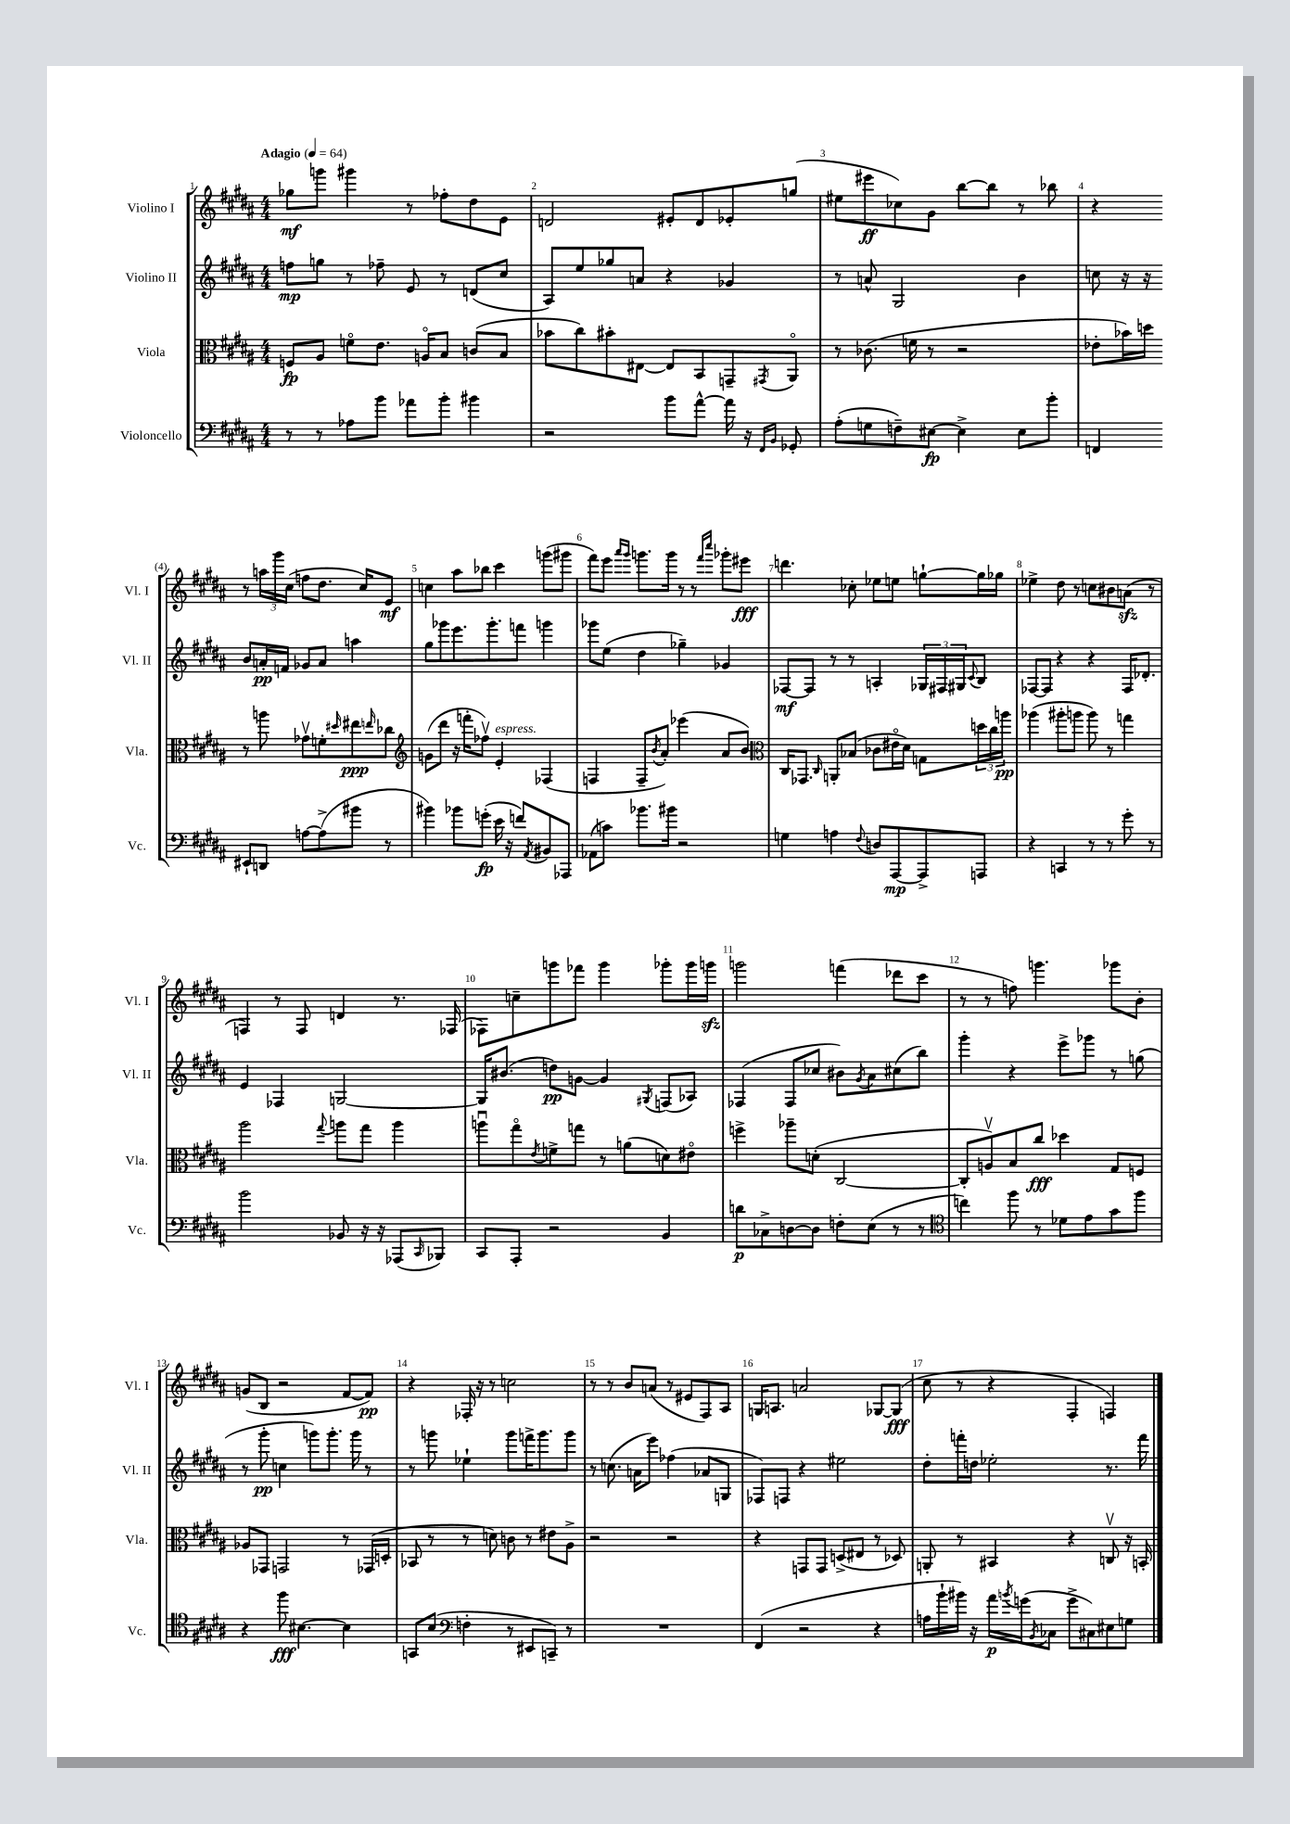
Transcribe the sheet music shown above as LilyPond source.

<<
\new StaffGroup <<
\new Staff = "s0" \with { instrumentName = "Violino I" shortInstrumentName = "Vl. I" } {
    \clef treble \key b \major \numericTimeSignature \time 4/4 \tempo "Adagio" 4 = 64
    ges''8\mf g'''8 gis'''4 r8 fes''8-. dis''8 e'8 |
    d'2 eis'8-. d'8 ees'8-. g''8( |
    eis''8 eis'''8\ff ces''8) gis'8 b''8~ b''8 r8 bes''8 |
    r4 r8 \tuplet 3/2 { a''16 gis'''16 cis''16( } f''8 dis''8. cis''16) e'8\mf |
    c''4 ais''8 bes''8 cis'''4 g'''8( gis'''8 |
    fis'''8) e'''8 \grace { ais'''16 gis'''16 } g'''8. g'''16 r8 r8 \grace { fis'''16 cis''''16 } ges'''8-. eis'''8\fff |
    d'''4. ces''8-. ees''8 e''8 g''8~-! g''16 ges''16 |
    ees''4-> dis''8 r8 c''8 bis'8 a'8\sfz( r8 |
    f4) r8 f8 d'4 r8. fes16( |
    fes8) c''8-- g'''8 fes'''8 g'''4 ges'''8-. ges'''16 g'''16\sfz |
    g'''2 f'''4( des'''8 cis'''8 |
    r8 r8 f''8) g'''4. ges'''8 b'8-. |
    g'8( b8 r2 fis'8~ fis'8\pp) |
    r4 fes16-. r16 r8 c''2 |
    r8 r8 b'8 a'8( r8 eis'8 fis8) ais8 |
    g16 a8. a'2 ges8~ ges8\fff( |
    cis''8 r8 r4 fis4-. f4) \bar "|." |
}
\new Staff = "s1" \with { instrumentName = "Violino II" shortInstrumentName = "Vl. II" } {
    \clef treble \key b \major \numericTimeSignature \time 4/4
    f''8\mp g''8 r8 fes''8-- e'8 r8 d'8( cis''8 |
    ais8) e''8 ges''8 a'8 r4 ges'4 |
    r8 a'8-^ gis2 b'4 |
    c''8 r16 r16 b'8 a'16-.\pp f'16 ges'8 a'8 a''4 |
    gis''8 ges'''8 e'''8. ges'''8.-. f'''8 g'''4 |
    ges'''8 e''8( dis''4 ges''4--) ges'4 |
    fes8~\mf fes8 r8 r8 a4-. \tuplet 3/2 { ges16 fis16 gis16 } \appoggiatura { cis'8 } b8 |
    fes8~ fes8 r4 r4 fes16 des'8.-. |
    e'4 fes4 g2~ |
    g16 bis'8.( d''8\pp) g'8~ g'4 \acciaccatura { gis8 } f8( aes8) |
    fes4( fes8 ces''8 bis'8) \acciaccatura { gis'8 } ais'8 cis''8( b''8) |
    gis'''4-. r4 e'''8-> ges'''8 r8 g''8( |
    r8 gis'''8-.\pp c''4 g'''8) g'''8.-. g'''16 r8 |
    r8 g'''8 ees''4-! g'''8 f'''16-> g'''8. g'''8 |
    r8 c''8.( a'16 e'''8) fes''4( aes'8 g8 |
    fes8) f8 r4 eis''2 |
    dis''8-. f'''16-. d''16 ees''2-. r8. f'''16 \bar "|." |
}
\new Staff = "s2" \with { instrumentName = "Viola" shortInstrumentName = "Vla." } {
    \clef alto \key b \major \numericTimeSignature \time 4/4
    f8\fp ais8 f'8\flageolet e'8. a16\flageolet b8 c'8( b8 |
    bes'8 cis''8) bis'8-. eis8~ eis8 b,8 g,8-- \acciaccatura { gis,8 } ais,8\flageolet |
    r8 ces'8.( f'16 r8 r2 |
    ees'8-. bes'16) d''16 r8 a''8 ges'8\upbow f'8-. \grace { dis''16 } eis''8\ppp \grace { e''16 } ces''8 |
    \clef treble g'8( dis'''8 r16 f'''16-. fes''8\upbow) e'4-.^\markup { \italic "espress." } fes4( |
    f4 f8-- \acciaccatura { b'8 } ais'8-.) ees'''4( ais'8 b'8) |
    \clef alto cis16 ges,8. \grace { cis16 } a,8-. bes8( ces'8 eis'16\flageolet dis'16) g8 \tuplet 3/2 { d''16 cis''16 a''16\pp } |
    aes''4( ais''8-. a''8 a''8) r8 g''4 |
    ais''2 \appoggiatura { gis''8 } a''8 gis''8 a''4 |
    a''8\downbow gis''8\flageolet \acciaccatura { e'8 } f'8-> g''8 r8 a'8( d'8) eis'8\flageolet |
    f''4-> aes''8-- d'8-.( cis2~ |
    cis8-. a8\upbow) b8 cis''8\fff des''4 gis8 f8 |
    aes8 ges,8 g,2 r8 ges,16( d16-. |
    bes,8 r8 r8 d'8) c'8 r8 eis'8 ais8-> |
    r2 r2 |
    r4 g,8 g,8 d8->( eis8 r8 des8) |
    a,8-. r8 bis,4 r4 c8\upbow r16 b,16-. \bar "|." |
}
\new Staff = "s3" \with { instrumentName = "Violoncello" shortInstrumentName = "Vc." } {
    \clef bass \key b \major \numericTimeSignature \time 4/4
    r8 r8 aes8 b'8 aes'8 b'8-. bis'4 |
    r2 b'8 ais'8~-^ ais'16 r16 \grace { fis,16 b,16 } ges,8-. |
    ais8-.( g8 f8--) eis8~\fp eis4-> eis8 b'8-. |
    f,4 eis,8-! d,8 a8~ a8->( bis'8 r8 |
    bis'4) bes'8 g'8-.\fp( e'16 r16 f'8) \acciaccatura { ais,8 } bis,8 aes,,8 |
    aes,8( c'8) bes'8. bis'16 r2 |
    g4 a4 \appoggiatura { fis8 } d8 ais,,8~\mp ais,,8-> a,,8 |
    r4 c,4 r8 r8 gis'8-. r8 |
    b'2 bes,8 r16 r16 aes,,8( \grace { cis,16 } bes,,8) |
    cis,8 ais,,8-. r2 b,4 |
    d'8\p ces8-> d8~ d8 f8-. e8( r8 r8 |
    \clef tenor c''4) fis''8 r8 des'8 e'8 gis'8 fis''8 |
    r4 fis''8\fff bis4.~ bis4 |
    g,8 b8( \clef bass f4-. r8 eis,8 c,8--) r8 |
    R1 |
    fis,4( r2 r4 |
    a16 b'16-! bis'16) r16 ais'16\p \acciaccatura { b'8 } g'16( \acciaccatura { b,8 } ces8 g'8-> cis8) eis8 g8 \bar "|." |
}
>>
>>
\layout { \context { \Score \override BarNumber.break-visibility = ##(#f #t #t) barNumberVisibility = #all-bar-numbers-visible } }
